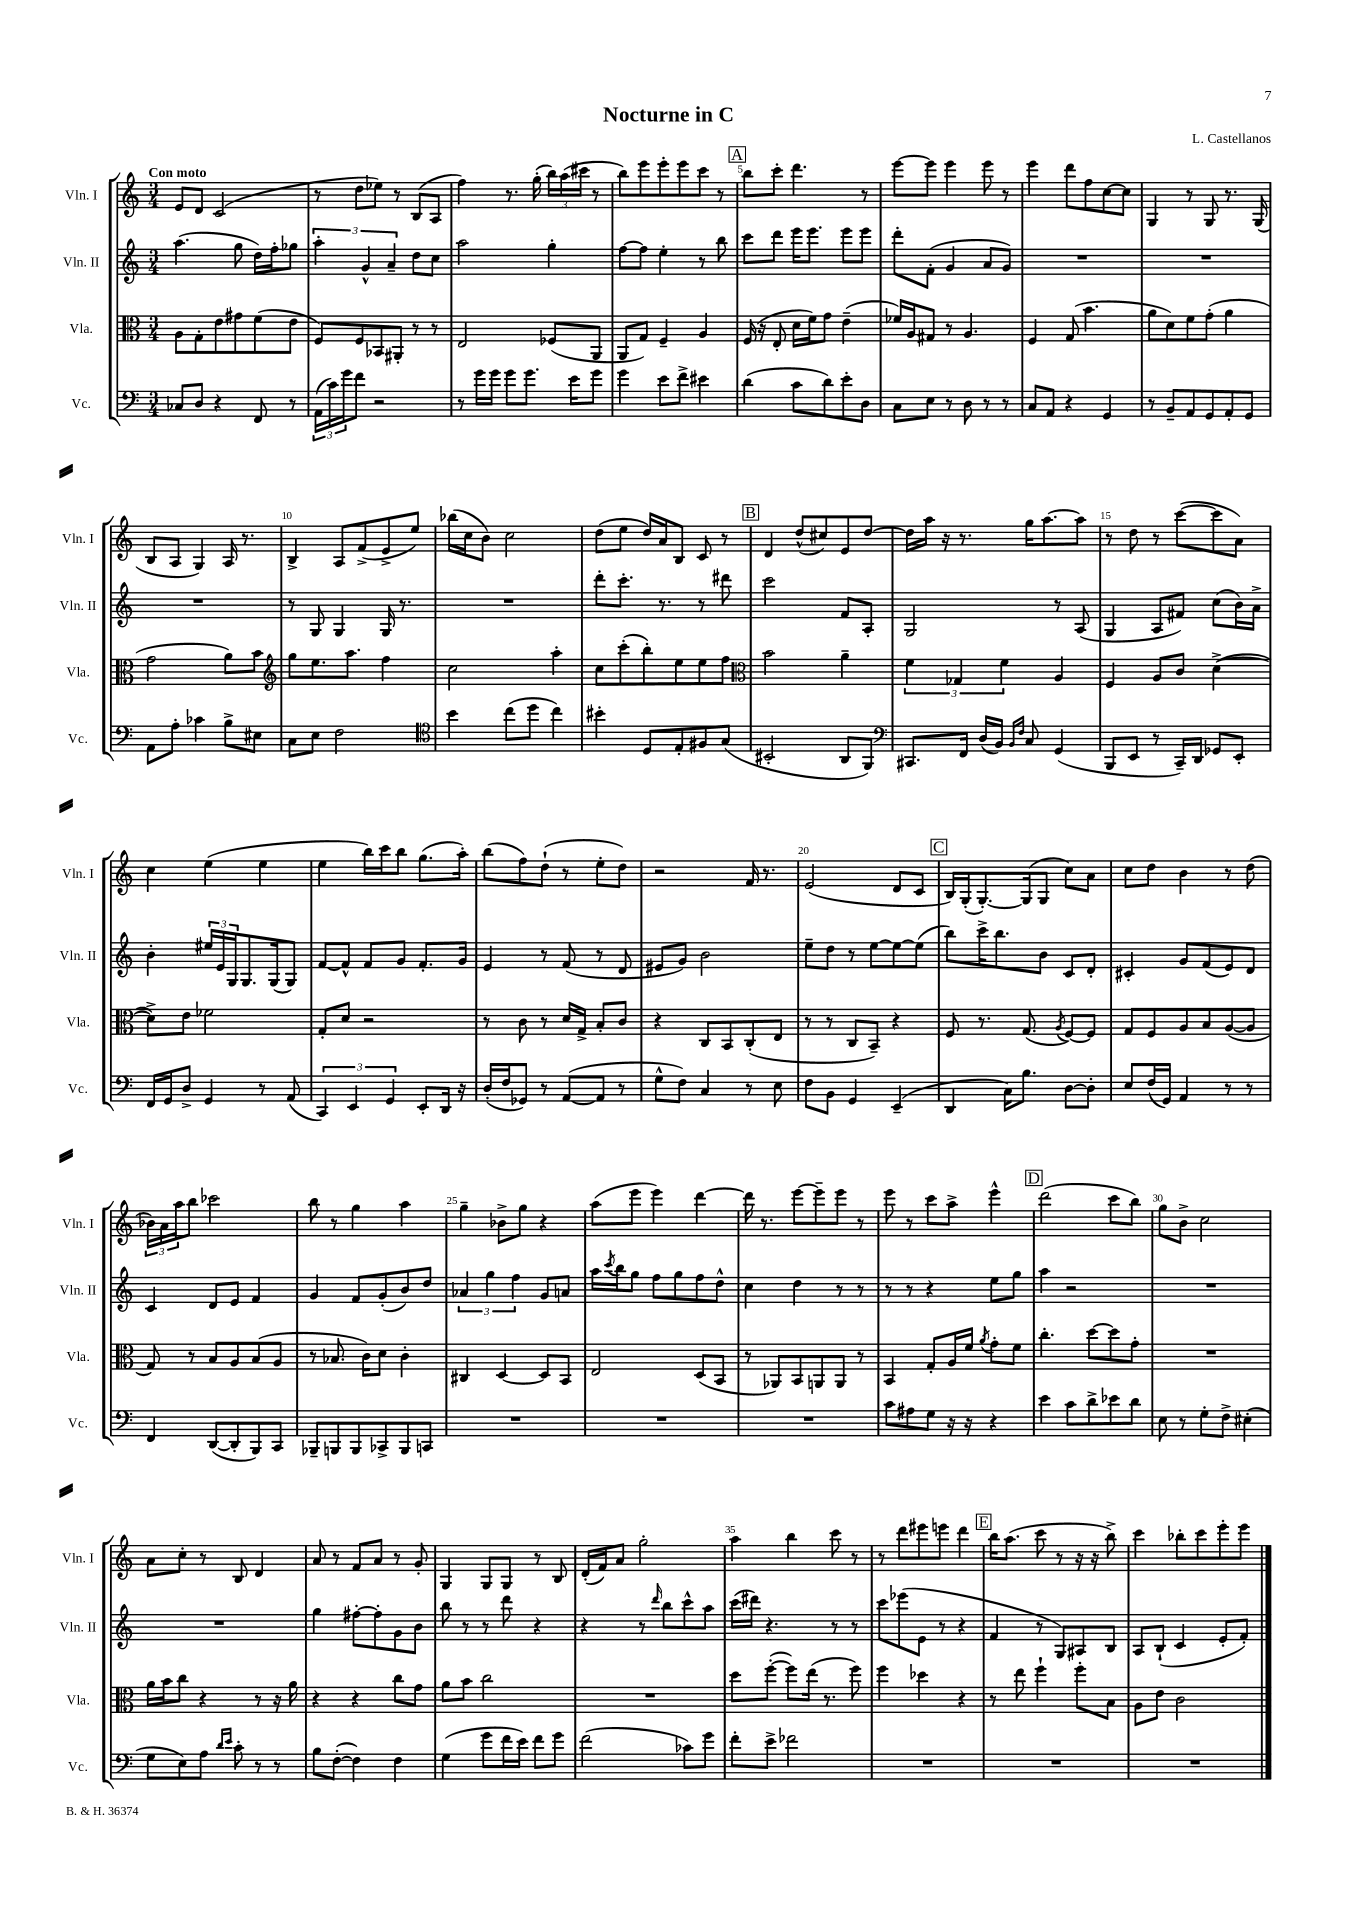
\header { title = "Nocturne in C" composer = "L. Castellanos" }
<<
\new StaffGroup <<
\new Staff = "s0" \with { instrumentName = "Vln. I" shortInstrumentName = "Vln. I" } {
    \clef treble \key c \major \numericTimeSignature \time 3/4 \tempo "Con moto"
    e'8 d'8 c'2( |
    r8 d''8 ees''8) r8 b8( a8 |
    f''4) r8. g''16-.( \tuplet 3/2 { b''16) a''16( cis'''16 } r8 |
    b''8) e'''8 e'''8-. e'''8 c'''8 r8 |
    \mark \markup { \box "A" } b''8 c'''8-. d'''4. r8 |
    e'''8~ e'''8 e'''4 e'''8 r8 |
    e'''4 d'''8 f''8 c''8~ c''8 |
    g4 r8 g8 r8. g16( |
    b8 a8 g4) a16 r8. |
    b4-> a8 f'8->( e'8-> e''8) |
    bes''16( c''16 b'8) c''2 |
    d''8( e''8 d''16) a'16 b8 c'8 r8 |
    \mark \markup { \box "B" } d'4 d''8-^( cis''8) e'8 d''8~ |
    d''16 a''16 r16 r8. g''16 a''8.~ a''8 |
    r8 d''8 r8 c'''8~( c'''8 a'8) |
    c''4 e''4( e''4 |
    e''4 b''16) c'''16 b''8 g''8.( a''16-.) |
    b''8( f''8) d''8-!( r8 e''8-. d''8) |
    r2 f'16 r8. |
    e'2( d'8 c'8 |
    \mark \markup { \box "C" } b16) g16-.( g8.~-.) g16( g8 c''8) a'8 |
    c''8 d''8 b'4 r8 d''8( |
    \tuplet 3/2 { bes'16) a'16 a''16 } b''8 ces'''2 |
    b''8 r8 g''4 a''4 |
    g''4-- bes'8-> g''8 r4 |
    a''8( e'''8 e'''4) d'''4~ |
    d'''16 r8. e'''8~ e'''8-- e'''8 r8 |
    e'''8 r8 c'''8 a''8-> e'''4-^ |
    \mark \markup { \box "D" } d'''2( c'''8 b''8) |
    g''8 b'8-> c''2 |
    a'8 c''8-. r8 b8 d'4 |
    a'8 r8 f'8 a'8 r8 g'8-. |
    g4 g8 g8 r8 b8 |
    d'16-.( f'16) a'8 g''2-. |
    a''4 b''4 c'''8 r8 |
    r8 d'''8 eis'''8 e'''8 d'''4 |
    \mark \markup { \box "E" } b''16 a''8.( c'''8 r8 r16 r16 b''8->) |
    c'''4 bes''8-. c'''8 e'''8-. e'''8 \bar "|." |
}
\new Staff = "s1" \with { instrumentName = "Vln. II" shortInstrumentName = "Vln. II" } {
    \clef treble \key c \major \numericTimeSignature \time 3/4
    a''4.( g''8 d''16) f''16-. ges''8 |
    \tuplet 3/2 { a''4-. g'4-^ a'4-- } d''8 c''8 |
    a''2 g''4-. |
    f''8~ f''8 e''4-. r8 b''8 |
    \mark \markup { \box "A" } c'''8 d'''8 e'''16 e'''8. e'''8 e'''8 |
    d'''8-. f'8-.( g'4 a'8 g'8) |
    R2. |
    R2. |
    R2. |
    r8 g8 g4 g16 r8. |
    R2. |
    d'''8-. c'''8.-. r8. r8 dis'''8 |
    \mark \markup { \box "B" } c'''2 f'8 a8-. |
    g2 r8 a8( |
    g4 a8 fis'8) c''8( b'16) a'16-> |
    b'4-. \tuplet 3/2 { eis''16 e'16 g16 } g8. g16( g8) |
    f'8~ f'8-^ f'8 g'8 f'8.-. g'16 |
    e'4 r8 f'8( r8 d'8 |
    eis'8 g'8) b'2 |
    e''8-- d''8 r8 e''8~ e''8~ e''8( |
    \mark \markup { \box "C" } b''8) c'''16-> b''8. b'8 c'8 d'8-. |
    cis'4-. g'8 f'8( e'8) d'8 |
    c'4 d'8 e'8 f'4 |
    g'4 f'8 g'8-.( b'8) d''8 |
    \tuplet 3/2 { aes'4 g''4 f''4 } g'8 a'8 |
    a''16 \acciaccatura { c'''8 } b''16 g''8 f''8 g''8 f''8 d''8-^ |
    c''4 d''4 r8 r8 |
    r8 r8 r4 e''8 g''8 |
    \mark \markup { \box "D" } a''4 r2 |
    R2. |
    R2. |
    g''4 fis''8~-. fis''8-. g'8 b'8 |
    b''8 r8 r8 d'''8 r4 |
    r4 r8 \grace { d'''16 } b''8 c'''8-^ a''8 |
    c'''16( dis'''16) r4. r8 r8 |
    c'''8 ees'''8( e'8 r8 r4 |
    \mark \markup { \box "E" } f'4 r8 g8) ais8 b8 |
    a8 b8-!( c'4 e'8-. f'8-.) \bar "|." |
}
\new Staff = "s2" \with { instrumentName = "Vla." shortInstrumentName = "Vla." } {
    \clef alto \key c \major \numericTimeSignature \time 3/4
    a8 g8-. e'8 gis'8 f'8( e'8 |
    f8) f8 bes,8 ais,8-. r8 r8 |
    e2 fes8( a,8 |
    a,8 g8) f4-- a4 |
    \mark \markup { \box "A" } f16( r16 e8-. d'16 f'16) g'8 e'4--( |
    fes'16) a16 gis8 r8 a4. |
    f4 g8( b'4. |
    a'8 d'8) f'8 g'8-.( a'4 |
    g'2 a'8) b'8 |
    \clef treble g''8 e''8. a''8. f''4 |
    c''2 a''4-. |
    c''8 c'''8-.( b''8-.) e''8 e''8 f''8 |
    \mark \markup { \box "B" } \clef alto b'2 a'4-- |
    \tuplet 3/2 { f'4 ges4 f'4 } a4 |
    f4 a8 c'8 d'4~->( |
    d'8->) e'8 fes'2 |
    g8-. d'8 r2 |
    r8 c'8 r8 d'16 g16-> b8-. c'8 |
    r4 c8 b,8 c8-.( e8 |
    r8 r8 c8 b,8--) r4 |
    \mark \markup { \box "C" } f8 r8. g8.( \acciaccatura { a8 } f8~) f8 |
    g8 f8 a8 b8 a8~( a8 |
    g8) r8 b8 a8 b8( a8 |
    r8 bes8. c'16) d'8 c'4-. |
    cis4 d4~ d8 b,8 |
    e2 d8( b,8 |
    r8 aes,8) b,8 a,8 a,8 r8 |
    b,4 g8-. a16 f'16 \acciaccatura { a'8 } g'8-. f'8 |
    \mark \markup { \box "D" } c''4.-. d''8~ d''8 g'8-. |
    R2. |
    a'16 b'16 c''8 r4 r8 r16 a'16 |
    r4 r4 c''8 g'8 |
    a'8 b'8 c''2 |
    R2. |
    d''8 f''8~-.( f''8) e''16( r8. f''8) |
    f''4 des''4 r4 |
    \mark \markup { \box "E" } r8 e''8 f''4-! f''8-. b8 |
    a8 e'8 c'2 \bar "|." |
}
\new Staff = "s3" \with { instrumentName = "Vc." shortInstrumentName = "Vc." } {
    \clef bass \key c \major \numericTimeSignature \time 3/4
    ces8 d8 r4 f,8 r8 |
    \tuplet 3/2 { a,16( c'16) g'16 } f'8 r2 |
    r8 g'16 g'16 g'8 g'8. e'16 g'8 |
    g'4 e'8 f'8-> eis'4 |
    \mark \markup { \box "A" } d'4( c'8 d'8) e'8-. d8 |
    c8 e8 r8 d8 r8 r8 |
    c8 a,8 r4 g,4 |
    r8 b,8-- a,8 g,8 a,8-. g,8 |
    a,8 a8-. ces'4 b8-> eis8 |
    c8 e8 f2 |
    \clef tenor b'4 c''8( d''8 c''4) |
    bis'4-. d8 e8-. fis8 g8( |
    \mark \markup { \box "B" } bis,2-. a,8 f,8) |
    \clef bass cis,8. f,16 d16( b,16) \grace { b,16 f16 } c8 g,4( |
    b,,8 e,8 r8 c,16--) d,16 ges,8 e,8-. |
    f,16 g,16 d8-> g,4 r8 a,8( |
    \tuplet 3/2 { c,4) e,4 g,4 } e,8-. d,16 r16 |
    d16-.( f16 ges,8) r8 a,8~( a,8 r8 |
    g8-^ f8) c4 r8 e8 |
    f8 b,8 g,4 e,4--( |
    \mark \markup { \box "C" } d,4 c16) b8. d8~ d8-. |
    e8 f16( g,16) a,4 r8 r8 |
    f,4 d,8~( d,8-. b,,8) c,8 |
    bes,,8-- b,,8 b,,8 ces,8-> b,,8 c,8 |
    R2. |
    R2. |
    R2. |
    c'8 ais8 g8 r16 r16 r4 |
    \mark \markup { \box "D" } e'4 c'8 d'8-> ees'8 d'8 |
    e8 r8 g8-. f8-> eis4-.( |
    g8 e8) a8 \grace { d'16 e'16 } c'8-. r8 r8 |
    b8 f8~-.( f4) f4 |
    g4( g'8 f'16 e'16) f'8 g'8 |
    f'2( ces'8) g'8 |
    f'8-. e'8-> fes'2 |
    R2. |
    \mark \markup { \box "E" } R2. |
    R2. \bar "|." |
}
>>
>>
\layout { \context { \Score \override BarNumber.break-visibility = ##(#f #t #t) barNumberVisibility = #(every-nth-bar-number-visible 5) } }
